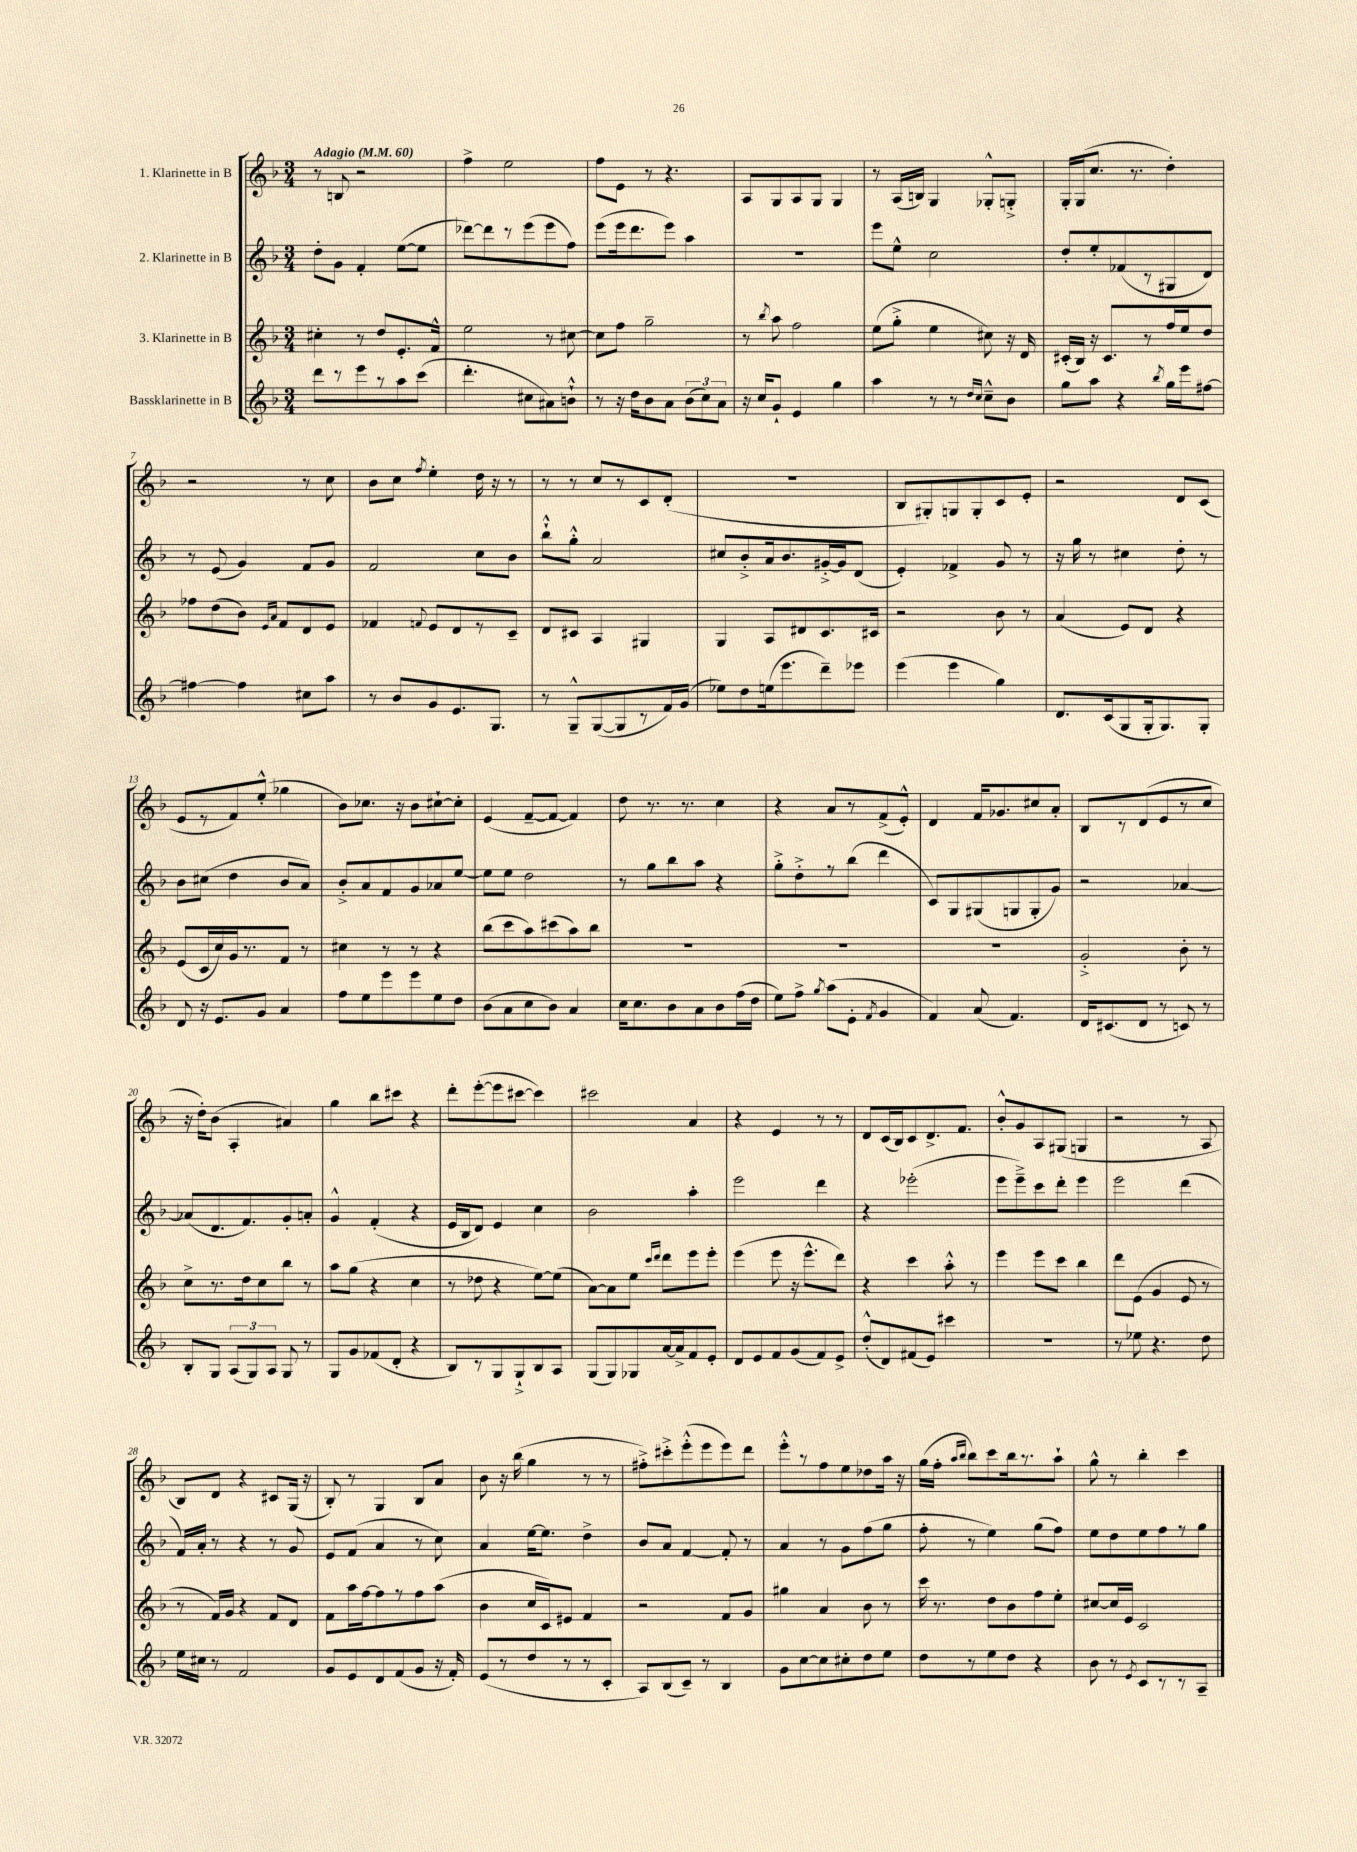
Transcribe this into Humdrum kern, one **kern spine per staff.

**kern	**kern	**kern	**kern
*staff4	*staff3	*staff2	*staff1
*clefG2	*clefG2	*clefG2	*clefG2
*k[b-]	*k[b-]	*k[b-]	*k[b-]
*M3/4	*M3/4	*M3/4	*M3/4
*MM60	*MM60	*MM60	*MM60
8ddd	4cc#'	8dd'	8r
8r	.	8g	8B
8eee	8r	4f'	2r
8r	8dd	.	.
8aa	8.e'	([8ee	.
(8ccc	.	8ee]	.
.	16f^^	.	.
=	=	=	=
4.ddd'	2ee	[8ddd-)	4ff^
.	.	8ddd-]	.
.	.	8r	2ee
8cc#	.	(8eee	.
8a#)	8r	8eee	.
8b`^^	[8cc#	8ff)	.
=	=	=	=
8r	8cc#]	(8eee	8ff
16r	8ff	16eee	8e
16dd	.	8.ddd	.
8b-	2gg~	.	8r
8a	.	8eee)	4.r
(12b-	.	4aa	.
12cc)	.	.	.
12a	.	.	.
=	=	=	=
16r	8r	2.r	8A
16cc	.	.	.
.	8qbb-	.	.
8g`	8aa	.	8G
4e	2ff	.	8A
.	.	.	8G
4gg	.	.	4G
=	=	=	=
4aa	(8ee	8eee	8r
.	8gg'^	8ee^^	(16A
.	.	.	16B)
8r	4ee	2cc	4G
8r	.	.	.
16qqdd	.	.	.
16qqcc	.	.	.
8cc~^^	8cc#)	.	8G-'^^
8b-	16r	.	8G'^
.	16d	.	.
=	=	=	=
8gg	(16c#'	8dd'	16G'
.	16B-)	.	(16G
8aa	16r	8ee'	8.cc
.	8.c#	.	.
4r	.	(8f-	.
.	.	.	8.r
.	8r	8r	.
8qbb-	.	.	.
16gg	16ff	8G#	4dd')
16eee	16ee	.	.
[8ff#	8dd	8d)	.
=	=	=	=
4ff#_	8ff-	8r	2r
.	(8dd	(8e	.
4ff#]	8b-)	4g)	.
.	16qqe	.	.
.	16qqa	.	.
.	8f	.	.
8cc#	8d	8f	8r
8aa	8e	8g	8cc
=	=	=	=
8r	4f-	2f	8b-
8b-	.	.	8cc
.	8qqf	.	8qff
8g	8e	.	4ee'
8.e	8d	.	.
.	8r	8cc	16dd
8.G	.	.	16r
.	8c~	8b-	8r
=	=	=	=
8r	8d	8bb-`^^	8r
8G~^^	8c#	8gg'^^	8r
([8G	4A	2a	8cc
8G]	.	.	8r
8r	4G#	.	8c
16f)	.	.	(8d'
(16g	.	.	.
=	=	=	=
8ee-)	4G	8cc#	2.r
8dd	.	8b-'^	.
(16ee	8A	16a	.
8.eee	.	8.b-	.
.	8d#	.	.
8ddd~)	8.c	[16g#'^	.
.	.	16g#]	.
8eee-	.	(8d	.
.	16c#	.	.
=	=	=	=
(4eee	2r	4e')	8B-
.	.	.	8G#')
4eee	.	4f-^	8G
.	.	.	8G'
4gg)	8b-	8g	8c
.	8r	8r	8e'
=	=	=	=
8.d	(4a	16r	2r
.	.	16gg	.
.	.	8r	.
(16c	.	.	.
8G	8e)	4cc#	.
16G'	8d	.	.
8.G)	.	.	.
.	4r	8dd'	8d
8G'	.	8r	(8c
=	=	=	=
8d	(8e	8b-	8e
16r	16c	(8cc#	8r
8.e	16cc)	.	.
.	16g	4dd	8f)
.	8.r	.	.
8g	.	.	(8ee'^^
4a	8f	8b-	4gg-
.	8r	8a)	.
=	=	=	=
8ff	4cc#	8b-'^	8b-)
8ee	.	8a	8.cc-
8eee	8r	8f	.
.	.	.	16r
8eee	8r	8g	8b-
8ee	4r	8a-	[8cc#`
8dd	.	[8ee	8cc#']
=	=	=	=
(8b-	(8bb-	8ee]	(4e
8a	8ccc	8ee	.
8cc	8aa)	2dd	[8f~
8b-)	(8ccc#	.	8f_
4a	8aa)	.	4f])
.	8bb-	.	.
=	=	=	=
16cc	2.r	8r	8dd
8.cc	.	.	.
.	.	8gg	8.r
8b-	.	8bb-	.
.	.	.	8.r
8a	.	8aa	.
8b-	.	4r	4cc
(16ff	.	.	.
16dd	.	.	.
=	=	=	=
8ee)	2.r	8gg'^	4r
8ff^	.	8dd'^	.
8qgg	.	.	.
(8aa	.	8r	8a
8e'	.	(8bb-	8r
8qf	.	.	.
4g	.	4ddd	(8f^
.	.	.	8e'^^)
=	=	=	=
4f)	2.r	8c)	4d
.	.	8G	.
(8a	.	(8G#	16f
.	.	.	8.g-
4.f)	.	8G	.
.	.	8G'	8cc#
.	.	8g)	8a'
=	=	=	=
16d	2g'^	2r	8B-
(8.c#	.	.	.
.	.	.	8r
8d	.	.	(8d
8r	.	.	8e
8c)	8b-'	[4a-	8r
8r	8r	.	8cc
=	=	=	=
8B-'	8cc^	(8a-]	16r
.	.	.	16dd')
8G	8.r	8.d	(8b-
(12A	.	.	4A'
.	16dd	8.f)	.
12G)	.	.	.
.	8cc	.	.
12A	.	.	.
8G	8bb-	8g'	4a#)
8r	8r	8a'	.
=	=	=	=
8G	8aa	4g^^	4gg
8g	(8gg	.	.
(8f-	4r	(4f'	8bb-
8d'	.	.	8ccc#
4r	4cc	4r	4r
=	=	=	=
8B-)	8r	16e	8ddd'
.	.	16B-	.
8r	8dd-	8d)	([8eee'
8G	4r	4e	8eee]
8G`^	.	.	[8ccc#
8B-	[8ee)	4cc	4ccc#])
8A	(8ee]	.	.
=	=	=	=
(8G	[8a)	2b-	2ccc#
8G)	8a]	.	.
8G-	8ee	.	.
.	16qqccc	.	.
.	16qqddd	.	.
[16a	8ddd	.	.
16a^]	.	.	.
8f	8eee	4aa'	4a
8e'	8eee'	.	.
=	=	=	=
8d	(4eee	2eee	4r
8e	.	.	.
8f	8eee	.	4e
(8g	16r	.	.
.	8.eee^^	.	.
8f)	.	4ddd	8r
8e^	8ddd)	.	8r
=	=	=	=
(8dd'^^	4r	4r	8d
8d)	.	.	(16c
.	.	.	16B-)
(8f#	4ccc	(2eee-'	8c
8e)	.	.	8.d^
4ccc#	8aa'^^	.	.
.	.	.	8.f
.	8r	.	.
=	=	=	=
2.r	4eee	8eee	8b-'^^
.	.	8eee~^)	8g
.	8eee	8ccc	8A
.	8ccc	8ddd'	(8G#
.	4bb-	4eee	4G
=	=	=	=
8r	8ddd	2eee	2r
8ee-	(8e	.	.
4.r	4g	.	.
.	8e	(4ddd	8r
8dd	8r	.	8A
=	=	=	=
16ee	8r	16f)	8B-)
16cc#	.	16a'	.
8r	16f)	8r	8d
.	16g	.	.
2f	4r	4r	4r
.	8f	8r	8c#
.	8d	8g	(16G
.	.	.	16r
=	=	=	=
8g	8f	8e	8B-')
8e	16aa	(8f	8r
.	[16ff	.	.
8d	8ff]	4a	4G
(8f	8r	.	.
8g	8ff	8r	8B-
16r	(8aa	8cc)	8a
16f')	.	.	.
=	=	=	=
(8e	4b-	4a	8b-
8r	.	.	16r
.	.	.	(16bb-
8dd	16cc	[16ee	4gg
.	16c)	8.ee]	.
8r	8e#	.	.
8r	4f	4dd^	8r
8c'	.	.	8r
=	=	=	=
8A)	2r	8b-	8ff#'^)
(8B-	.	8a	8ccc#'^
8c~)	.	[4f	(8eee'^^
8r	.	.	8eee
4B-	8f	8f']	8eee)
.	8g	8r	8ddd
=	=	=	=
8g	4gg#	4a	8eee'^^
[8cc	.	.	8r
8cc]	4a	8r	8ff
8cc#'	.	8g	8ee
8dd	8b-	(8ff	8dd-
8ee	8r	8gg	16aa
.	.	.	16r
=	=	=	=
8dd	16ccc	8ff'	(16gg
.	8.r	.	16ff'
.	.	.	16qqaa
.	.	.	16qqbb-
8r	.	8r	8bb-)
8ee	8dd	4ee)	8ccc
8dd	8b-	.	16bb-
.	.	.	8.r
4r	8ff	(8gg	.
.	8ee'	8ff)	8aa`
=	=	=	=
8b-	[8cc#	8ee	8gg^^
8r	16cc#]	8dd	8r
.	16e	.	.
8qe	.	.	.
8c	2c	8ee	4bb-'
8r	.	8ff	.
8r	.	8r	4ccc
8A~	.	8gg	.
==	==	==	==
*-	*-	*-	*-
